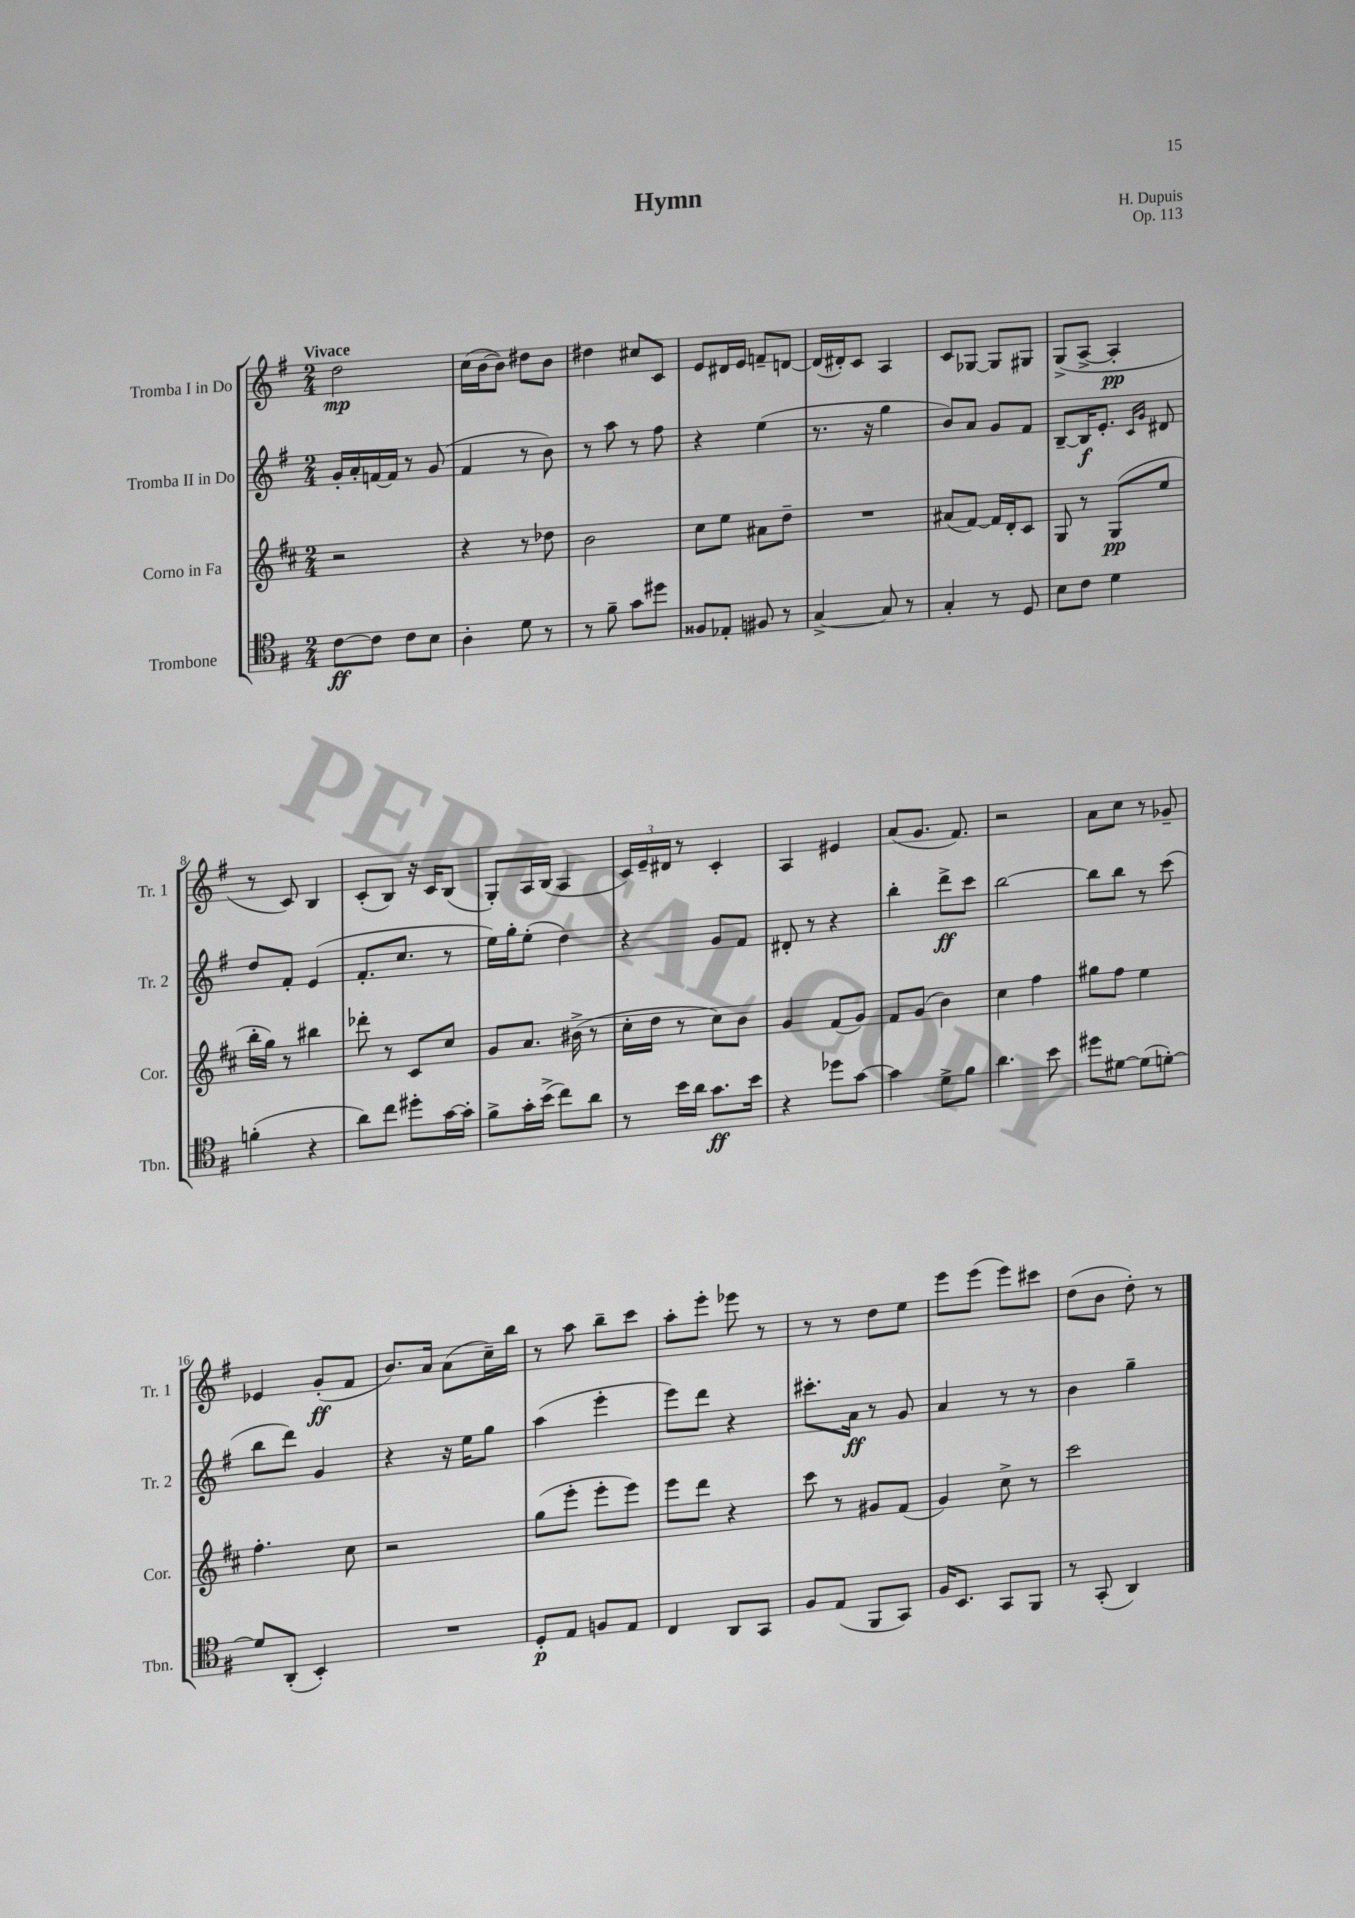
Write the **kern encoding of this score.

**kern	**dynam	**kern	**dynam	**kern	**dynam	**kern	**dynam
*part4	*part4	*part3	*part3	*part2	*part2	*part1	*part1
*staff4	*staff4	*staff3	*staff3	*staff2	*staff2	*staff1	*staff1
*I"Trombone	*	*I"Corno in Fa	*	*I"Tromba II in Do	*	*I"Tromba I in Do	*
*I'Tbn.	*	*I'Cor.	*	*I'Tr. 2	*	*I'Tr. 1	*
*clefC4	*	*clefG2	*	*clefG2	*	*clefG2	*
*k[f#]	*	*k[f#c#]	*	*k[f#]	*	*k[f#]	*
*M2/4	*	*M2/4	*	*M2/4	*	*M2/4	*
=1	=1	=1	=1	=1	=1	=1	=1
!	!	!	!	!	!	!LO:TX:a:B:t=Vivace	!
[8c\L	ff	2r	.	16g'/LL	.	2dd\	mp
.	.	.	.	16a'/	.	.	.
8c\J]	.	.	.	[16fn/	.	.	.
.	.	.	.	16f/JJ]	.	.	.
8c\L	.	.	.	8r	.	.	.
8B\J	.	.	.	(8g/	.	.	.
=2	=2	=2	=2	=2	=2	=2	=2
4A'\	.	4r	.	4f#/	.	(16cc\LL	.
.	.	.	.	.	.	[16b\J	.
.	.	.	.	.	.	8b\J])	.
8d\	.	8r	.	8r	.	8dd#X\L	.
8r	.	8dd-X\	.	8b\)	.	8b\J	.
=3	=3	=3	=3	=3	=3	=3	=3
8r	.	2b\	.	8r	.	4dd#X\	.
8f#~\	.	.	.	8aa\	.	.	.
8g\L	.	.	.	8r	.	8cc#X/L	.
8dd#X\J	.	.	.	8ff#\	.	8c/J	.
=4	=4	=4	=4	=4	=4	=4	=4
8F##X/L	.	8cc#\L	.	4r	.	8e/L	.
8E-X'/J	.	8ee\J	.	.	.	16d#X/L	.
.	.	.	.	.	.	16e/JJ	.
8F#X/	.	8a#X\L	.	(4ee\	.	8fn~/L	.
8r	.	8dd~\J	.	.	.	[8dn/J	.
=5	=5	=5	=5	=5	=5	=5	=5
[4G^/	.	2r	.	8.r	.	(16d/LL]	.
.	.	.	.	.	.	16d#X'/J)	.
.	.	.	.	.	.	8c/J	.
.	.	.	.	16r	.	.	.
8G/]	.	.	.	4gg\	.	4A/	.
8r	.	.	.	.	.	.	.
=6	=6	=6	=6	=6	=6	=6	=6
4G'/	.	(8a#X/L	.	8b/L)	.	8c/L	.
.	.	[8f#/J)	.	8a/J	.	[8G-X/J	.
8r	.	16f#/LL]	.	8g/L	.	8G-/L]	.
.	.	16d'/J	.	.	.	.	.
8D/	.	8c#/J	.	8f#/J	.	8G#X/J	.
=7	=7	=7	=7	=7	=7	=7	=7
8B\L	.	8G/	.	[8B~/L	.	(8G^/L	.
8c\J	.	8r	.	16B/K]	f	[8A^/J	.
.	.	.	.	8.e'/J	.	.	.
4d\	.	(8G/L	pp	.	.	4A'/]	pp
.	.	.	.	16qqc/LL	.	.	.
.	.	.	.	16qqg/JJ	.	.	.
.	.	8ee/J	.	8d#X/	.	.	.
!!LO:LB:g=z
=8	=8	=8	=8	=8	=8	=8	=8
(4fn'\	.	16bb'\LL	.	8dd/L	.	8r	.
.	.	16gg\JJ)	.	.	.	.	.
.	.	8r	.	8f#'/J	.	8c/)	.
4r	.	4bb#X\	.	(4e/	.	4B/	.
=9	=9	=9	=9	=9	=9	=9	=9
8a\L)	.	8ddd-X'\	.	8.f#'/L	.	(8c'/L	.
8cc\J	.	8r	.	.	.	8B/J)	.
.	.	.	.	8.cc/J	.	.	.
8dd#X'\L	.	8c#/L	.	.	.	16r	.
.	.	.	.	.	.	16c/KL	.
[16g\L	.	8cc#/J	.	8r	.	(8B/J	.
16g'\JJ]	.	.	.	.	.	.	.
=10	=10	=10	=10	=10	=10	=10	=10
8f#^\L	.	8g/L	.	16ee\LL)	.	8G'/L)	.
.	.	.	.	16gg'\J	.	.	.
16g'\L	.	8.a/J	.	(8ee'\J	.	16A/L	.
(16b^\JJ	.	.	.	.	.	(16B/JJ	.
8cc\L)	.	.	.	4dd\)	.	4A/	.
.	.	(16b#X^\	.	.	.	.	.
8a\J	.	8r	.	.	.	.	.
=11	=11	=11	=11	=11	=11	=11	=11
8r	.	16cc#'\LL	.	4r	.	24c/LL)	.
.	.	.	.	.	.	24e~/	.
.	.	16dd\JJ	.	.	.	.	.
.	.	.	.	.	.	24d#X/JJ	.
16b\LL	.	8r	.	.	.	8r	.
16a\JJ	.	.	.	.	.	.	.
8.g\L	ff	8cc#\L)	.	8g/L	.	4c'/	.
.	.	8b\J	.	8f#/J	.	.	.
16b\Jk	.	.	.	.	.	.	.
=12	=12	=12	=12	=12	=12	=12	=12
4r	.	4g/	.	8d#X'/	.	4A/	.
.	.	.	.	8r	.	.	.
8dd-X\L	.	(8f#/L	.	4r	.	4e#X/	.
[8g\J	.	8g/J)	.	.	.	.	.
=13	=13	=13	=13	=13	=13	=13	=13
4g\]	.	8f#/L	.	4bb'\	.	(8a/L	.
.	.	(8g/J	.	.	.	8.g/J	.
8d^\L	.	4b\)	.	8ddd^\L	ff	.	.
.	.	.	.	.	.	8.f#/)	.
8f#\J	.	.	.	8ccc\J	.	.	.
=14	=14	=14	=14	=14	=14	=14	=14
4.a\	.	4cc#\	.	[2bb\	.	2r	.
.	.	4ff#\	.	.	.	.	.
8b\	.	.	.	.	.	.	.
=15	=15	=15	=15	=15	=15	=15	=15
8dd#X\L	.	8gg#X\L	.	8bb\L]	.	8a\L	.
[8d#X\J	.	8ff#\J	.	8bb\J	.	8cc\J	.
(8d#\L]	.	4ee\	.	8r	.	8r	.
[8dn'\J)	.	.	.	(8ccc\	.	8g-X~/	.
!!LO:LB:g=z
=16	=16	=16	=16	=16	=16	=16	=16
8d/L]	.	4.ff#'\	.	8bb\L	.	4e-X/	.
(8AA'/J	.	.	.	8ddd\J)	.	.	.
4BB'/)	.	.	.	4g/	.	(8g'/L	ff
.	.	8cc#\	.	.	.	8f#/J	.
=17	=17	=17	=17	=17	=17	=17	=17
2r	.	2r	.	4r	.	8.b/L)	.
.	.	.	.	.	.	16a/Jk	.
.	.	.	.	16r	.	(8a\L	.
.	.	.	.	16ee\KL	.	.	.
.	.	.	.	8gg\J	.	16cc~\L)	.
.	.	.	.	.	.	16bb\JJ	.
=18	=18	=18	=18	=18	=18	=18	=18
8D'/L	p	(8gg\L	.	(4aa\	.	8r	.
8E/J	.	8eee'\J	.	.	.	8aa\	.
8Fn/L	.	8eee'\L	.	4eee'\	.	8bb~\L	.
8E/J	.	8eee\J)	.	.	.	8ccc\J	.
=19	=19	=19	=19	=19	=19	=19	=19
4C/	.	8eee\L	.	8eee\L)	.	8aa'\L	.
.	.	8ddd\J	.	8ddd\J	.	8eee'\J	.
8AA/L	.	4r	.	4r	.	8eee-X\	.
8GG/J	.	.	.	.	.	8r	.
=20	=20	=20	=20	=20	=20	=20	=20
8F#/L	.	8ccc#\	.	8.ccc#X'\L	.	8r	.
(8E/J	.	8r	.	.	.	8r	.
.	.	.	.	16a\Jk	ff	.	.
8FF#/L	.	8g#X/L	.	8r	.	8dd\L	.
8GG/J)	.	(8f#/J	.	8g/	.	8ee\J	.
=21	=21	=21	=21	=21	=21	=21	=21
16F#/KL	.	4g/)	.	4a/	.	8eee\L	.
8.BB/J	.	.	.	.	.	.	.
.	.	.	.	.	.	(8eee\J	.
8GG/L	.	8cc#^\	.	8r	.	8eee\L)	.
8FF#/J	.	8r	.	8r	.	8ccc#X\J	.
=22	=22	=22	=22	=22	=22	=22	=22
8r	.	2ccc#\	.	4b\	.	(8dd\L	.
(8GG'/	.	.	.	.	.	8b\J	.
4AA/)	.	.	.	4gg~\	.	8dd'\)	.
.	.	.	.	.	.	8r	.
==	==	==	==	==	==	==	==
*-	*-	*-	*-	*-	*-	*-	*-
